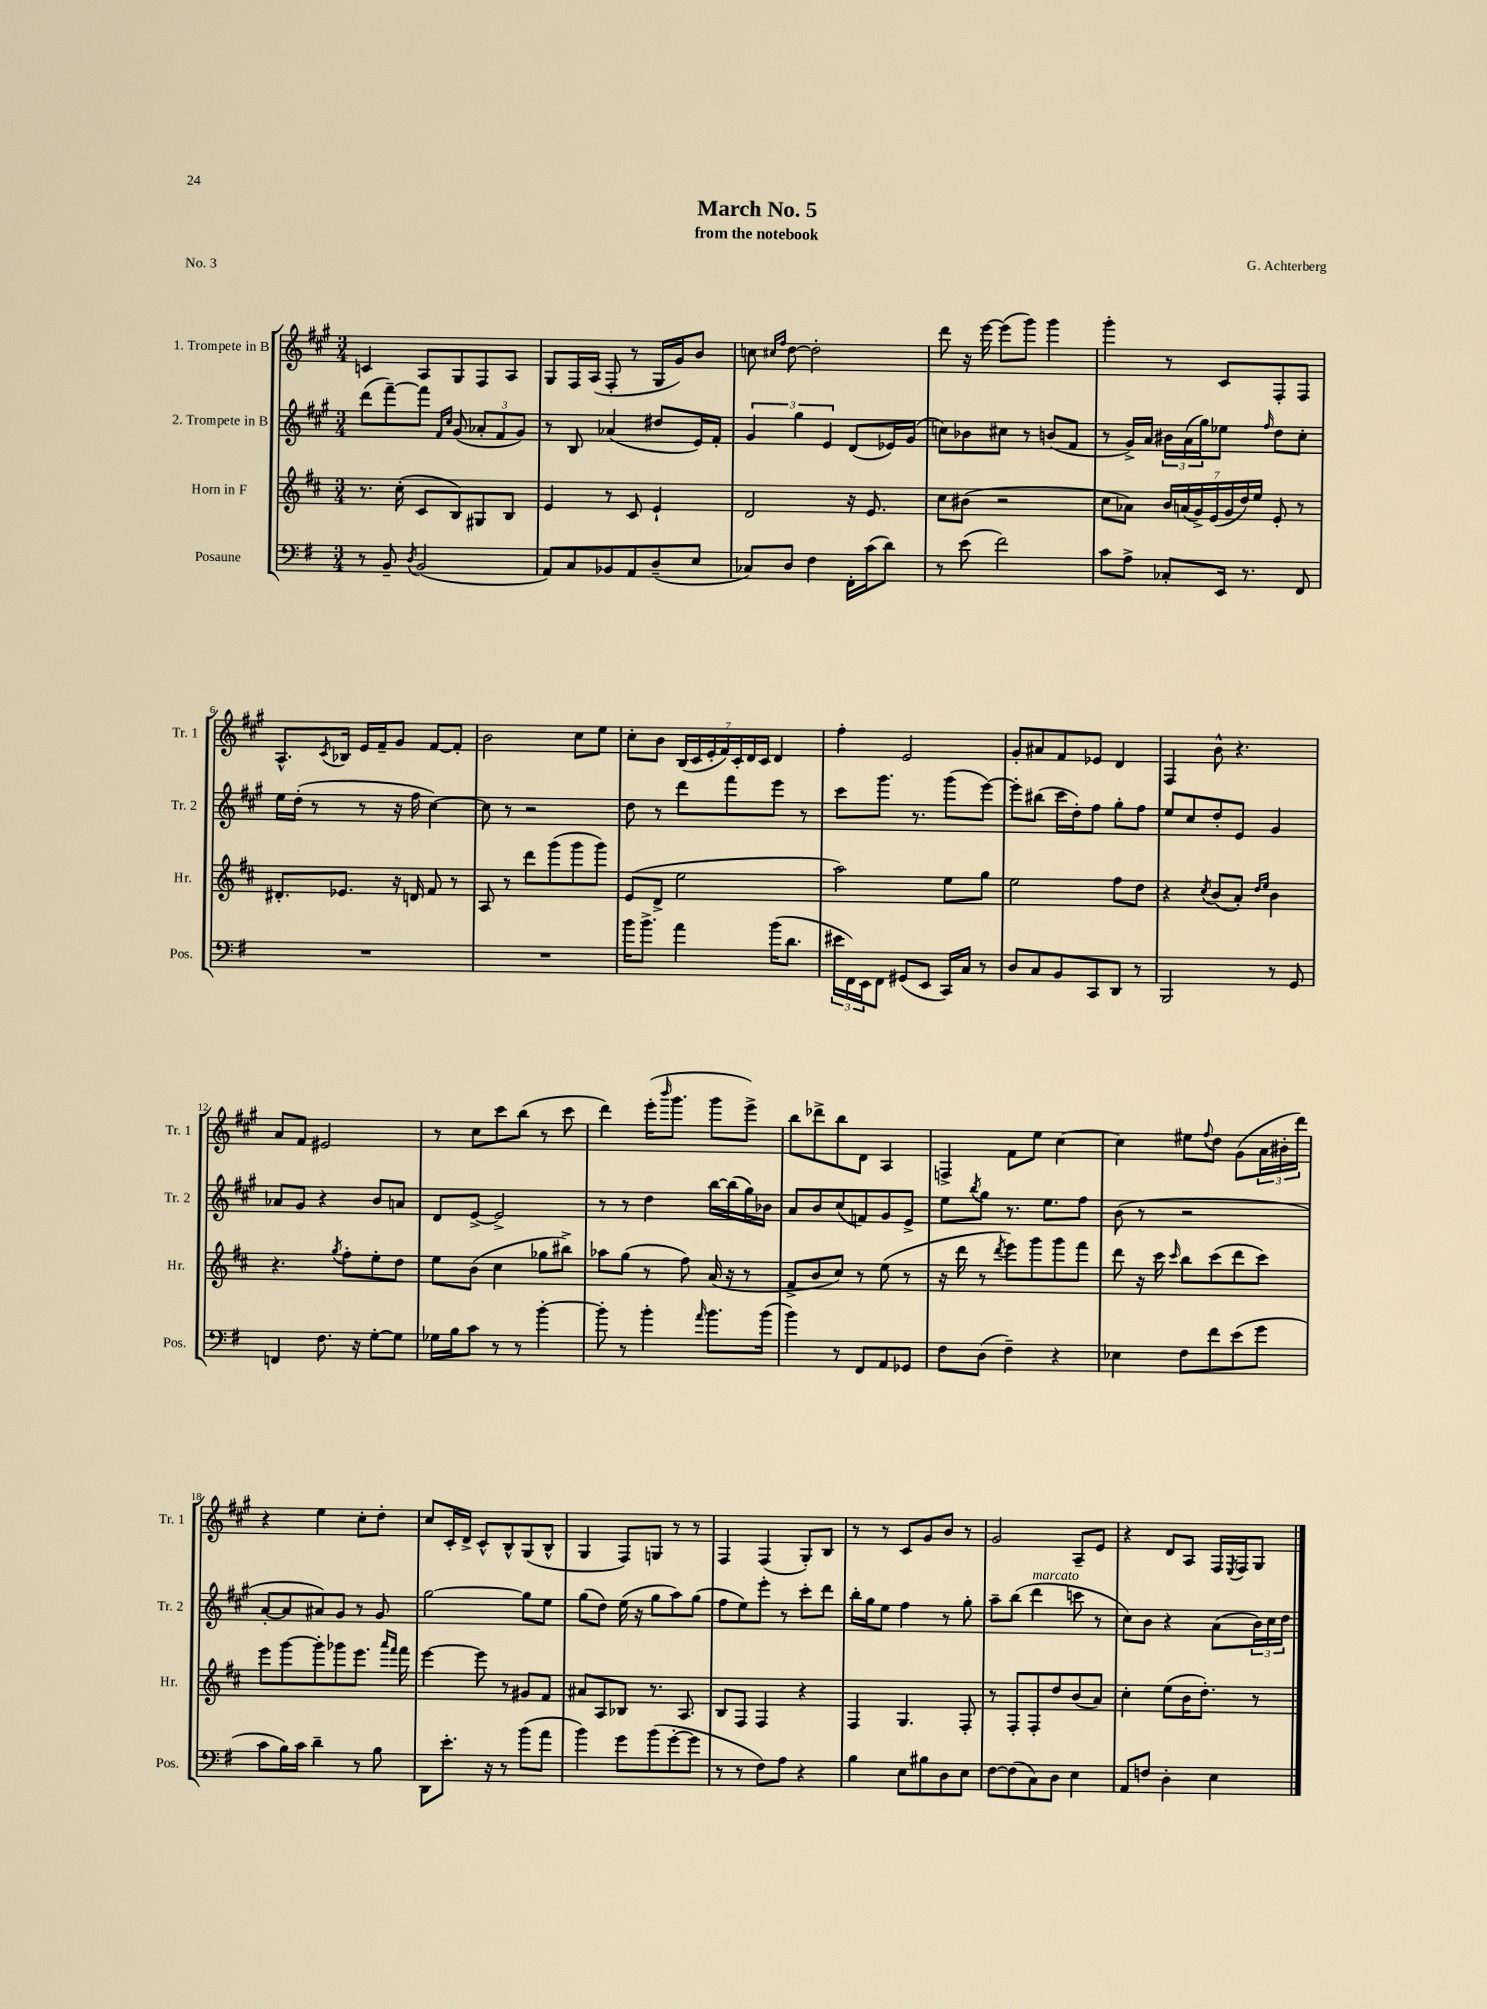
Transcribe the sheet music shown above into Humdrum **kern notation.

**kern	**kern	**kern	**kern
*part4	*part3	*part2	*part1
*staff4	*staff3	*staff2	*staff1
*I"Posaune	*I"Horn in F	*I"2. Trompete in B	*I"1. Trompete in B
*I'Pos.	*I'Hr.	*I'Tr. 2	*I'Tr. 1
*clefF4	*clefG2	*clefG2	*clefG2
*k[f#]	*k[f#c#]	*k[f#c#g#]	*k[f#c#g#]
*M3/4	*M3/4	*M3/4	*M3/4
=1	=1	=1	=1
8r	8.r	(8ddd\L	4cn/
8BB~/	.	[8fff#~\)	.
.	(16cc#'\	.	.
8qD/	.	.	.
(2BB/	8c#/L	8fff#\J]	8A/L
.	.	16qqf#/LL	.
.	.	16qqcc#/JJ	.
.	8B/)	(8g#/	8G#/
.	8G#X/	12a-X'/L	8F#/
.	.	12f#/	.
.	8B/J	.	8A/J
.	.	12g#/J)	.
=2	=2	=2	=2
8AA/L)	4e/	8r	8G#/L
8C/	.	8B/	16F#/L
.	.	.	(16A/JJ
8BB-X/	8r	(4a-X/	8F#'/
8AA/	8c#/	.	8r
(8D~/	4e`/	8dd#X/L	16G#/LL
.	.	.	16g#/J)
8E/J	.	16e/L)	8b/J
.	.	16f#'/JJ	.
=3	=3	=3	=3
8C-X/L)	2d/	6g#/	8ccn\
.	.	.	16qqcc#X/LL
.	.	.	16qqff#/JJ
8D/J	.	.	[8dd\
.	.	6gg#\	.
4F#\	.	.	2dd'\]
.	.	6e/	.
16FF#'\LL	16r	(8d/L	.
(16c\J	8.e/	.	.
8d\J)	.	16e-X/L)	.
.	.	(16g#/JJ	.
=4	=4	=4	=4
8r	8cc#\L	8ccn\L)	8ddd\
(8e\	(8b#X\J	8b-X\	16r
.	.	.	[16eee\
2f#\)	2r	8cc#X\J	(8eee\L]
.	.	8r	8ggg#\J)
.	.	(8bn/L	4ggg#\
.	.	8f#/J	.
=5	=5	=5	=5
8c\L	8cc#\L	8r	4ggg#'\
8A^\J	8a-X\J)	16g#^/LL)	.
.	.	16a/JJ	.
8C-X'/L	28b/LL	24b#X\LL	8r
.	(28an/	.	.
.	.	(24a\	.
.	28g^/)	.	.
.	.	24gg#\J)	.
.	(28e/	.	.
16EE/Jk	.	8ee-X\J	8c#/L
.	28g/	.	.
.	28dd/)	.	.
8.r	.	.	.
.	28ee/JJ	.	.
.	.	16qqff#/	.
.	8e'/	8dd\L	8F#'/
8FF#/	8r	8cc#'\J	8F#/J
!!LO:LB:g=z
=6	=6	=6	=6
2.r	8.d#X'/L	16ee\LL	8.A^^/L
.	.	(16dd'\JJ	.
.	.	8r	.
.	.	.	8qc#/
.	8.e-X/J	.	16B-X/Jk
.	.	8r	16e/LL
.	.	.	16f#~/J
.	16r	16r	8g#/J
.	16dn/	16ff#\	.
.	8f#/	[4cc#\)	[8f#/L
.	8r	.	8f#'/J]
=7	=7	=7	=7
2.r	8A/	8cc#\]	2b\
.	8r	8r	.
.	8ddd\L	2r	.
.	(8ggg\	.	.
.	8ggg\	.	8cc#\L
.	8ggg\J)	.	8ee\J
=8	=8	=8	=8
16b\KL	(8e/L	8dd\	8cc#'\L
8.b^\J	.	.	.
.	8d^/J	8r	8b\J
4a\	2ee\	8ddd\L	(28B/LL
.	.	.	28c#/
.	.	.	28e'/
.	.	.	28f#/)
.	.	8fff#\	.
.	.	.	28c#'/
.	.	.	28d/
.	.	.	28c#/JJ
(16b\KL	.	8eee\J	4d/
8.d\J	.	.	.
.	.	8r	.
=9	=9	=9	=9
24e#X\LL	2aa\)	8ccc#\L	4ff#'\
24FF#\)	.	.	.
24EE\J	.	.	.
8FF#\J	.	8.ggg#\J	.
(8GG#X/L	.	.	2e/
.	.	8.r	.
8EE/J	.	.	.
16CC/LL)	8ee\L	(8ggg#\L	.
16C/JJ	.	.	.
8r	8gg\J	[8eee\J)	.
=10	=10	=10	=10
8D/L	2ee\	8eee'\L]	8g#'/L
8C/	.	(8bb#X\J	8a#X/
8BB/	.	16ccc#\LL	8f#/
.	.	16dd'\J)	.
8CC/	.	8ff#\J	8e-X/J
8DD/J	8ff#\L	8gg#'\L	4d/
8r	8dd\J	8ff#\J	.
=11	=11	=11	=11
2BBB/	4r	8ee/L	4F#/
.	.	8cc#/	.
.	8qcc#/	.	.
.	(8b/L	8dd'/	8b^^\
.	8a'/J)	8e/J	4.r
.	16qqdd/LL	.	.
.	16qqee/JJ	.	.
8r	4b\	4g#/	.
8GG/	.	.	.
!!LO:LB:g=z
=12	=12	=12	=12
4FFn/	4.r	8a-X/L	8a/L
.	.	8g#/J	8f#/J
8.F#\	.	4r	2e#X/
.	8qgg/	.	.
.	8ff#'\L	.	.
16r	.	.	.
[8G'\L	8ee'\	8b/L	.
8G\J]	8dd\J	8an/J	.
=13	=13	=13	=13
16G-X\LL	8ee\L	8d/L	8r
16B\J	.	.	.
8c\J	(8b\J	[8e^/J	8cc#\L
8r	4cc#\	2e^/]	8ccc#\
8r	.	.	(8bb\J
[4b'\	8gg-X\L	.	8r
.	8bb#X^\J)	.	8ccc#\
=14	=14	=14	=14
8b'\]	8aa-X\L	8r	4ddd\)
8r	(8gg\J	8r	.
4b'\	8r	4dd\	(16eee'\KL
.	.	.	16qqbbb/
.	.	.	8.ggg#\J
.	8ff#\)	.	.
16qqa/	.	.	.
8.b\L	(16a/	[16bb\LL	8ggg#\L
.	16r	(16bb\]	.
.	8r	16gg#\)	8eee^\J)
(16b\Jk	.	16b-X\JJ	.
=15	=15	=15	=15
4b\)	8f#^/L	8a/L	8bb\L
.	8b/	8b/	8ddd-X^\
8r	8cc#/J)	(8cc#/	8bb\
8FF#/L	8r	8fn/)	8d\J
8AA/	(8ee\	8g#/	4A/
8GG-X/J	8r	8e^/J	.
=16	=16	=16	=16
8F#\L	16r	8ee\L	4Fn^/
.	16ddd\	.	.
.	.	8qbb/	.
(8D\J	8r	8gg#\J	.
.	8qddd/	.	.
4F#~\)	8eee\L)	8.r	8f#\L
.	8ggg\	.	8ee\J
.	.	8.ee\L	.
4r	8ggg\	.	[4cc#\
.	8fff#\J	8ff#\J	.
=17	=17	=17	=17
4E-X\	8ddd\	(8b\	4cc#\]
.	16r	8r	.
.	16ccc#\	.	.
.	16qqccc#/	.	.
8F#\L	8bb\L	2r	8ee#X\L
.	.	.	8qqff#/
8f#\	(8ccc#\	.	8dd\J
(8e\	8ddd\	.	(8g#\L
8g\J	8ccc#\J)	.	24a\L
.	.	.	24b#X'\
.	.	.	24ddd\JJ)
!!LO:LB:g=z
=18	=18	=18	=18
8c\L	8eee\L	[8a'/L	4r
16B\L)	[8ggg\	8a/]	.
16c\JJ	.	.	.
4d~\	8ggg'\]	8a#X/)	4ee\
.	8ggg-X\	8g#/J	.
8r	8.eee\J	8r	8cc#'\L
8B\	.	8g#/	8dd'\J
.	16qqaaa/LL	.	.
.	16qqfff#/JJ	.	.
.	16fff#\	.	.
=19	=19	=19	=19
8DD\L	[4eee\	[2gg#\	8cc#/L
8.e'\J	.	.	16c#'/L
.	.	.	16d^/JJ
.	8eee\]	.	8c#^^/L
16r	.	.	.
8r	8r	.	8B^^/
(8b\L	8g#X/L	8gg#\L]	(8G#/
8a\J	8f#/J	8ee\J	8B^^/J
=20	=20	=20	=20
4b\)	8a#X/L	(8gg#\L	4G#/
.	8A/	8dd\J)	.
8g\L	8B-X/J	(16ee\	8F#/L)
.	.	16r	.
(8b\	8.r	8gg#\L	8Gn/J
[8g'\	.	8aa\)	8r
.	8.A/	.	.
8g\J]	.	(8gg#\J	8r
=21	=21	=21	=21
8r	8B/L	8ff#\L	4F#/
8r	8F#/J	8ee\)	.
8F#\L)	4F#/	8eee'\J	(4F#/
8A\J	.	8r	.
4r	4r	8ccc#'\L	8G#'/L)
.	.	8ddd\J	8B/J
=22	=22	=22	=22
4B\	4F#/	16bb'\LL	8r
.	.	16gg#\J	.
.	.	8ee\J	8r
8E\L	4.G/	4ff#\	8c#/L
8B#X\	.	.	8g#/
8D\	.	8r	8b/J
8E\J	8F#'/	8gg#'\	8r
=23	=23	=23	=23
[8F#\L	8r	8aa~\L	2g#/
(8F#\]	8F#'/L	(8bb\J	.
!	!	!LO:TX:a:i:t=marcato	!
8C\)	8F#'/	4ddd\	.
8D\J	8dd/	.	.
4E\	(8b/	8cccn\	8A~/L
.	8a/J)	8r	8e/J
=24	=24	=24	=24
8AA/L	4cc#'\	8cc#\L)	4r
8Fn/J	.	8b\J	.
4D'\	(8ee\L	4r	8d/L
.	16b\K	.	8A/J
.	8.dd'\J)	.	.
4E\	.	(8a\L	16F#/LL
.	.	.	8qE/
.	.	.	16F#/J
.	8r	24b\L)	8G#/J
.	.	24cc#\	.
.	.	24dd\JJ	.
==	==	==	==
*-	*-	*-	*-
